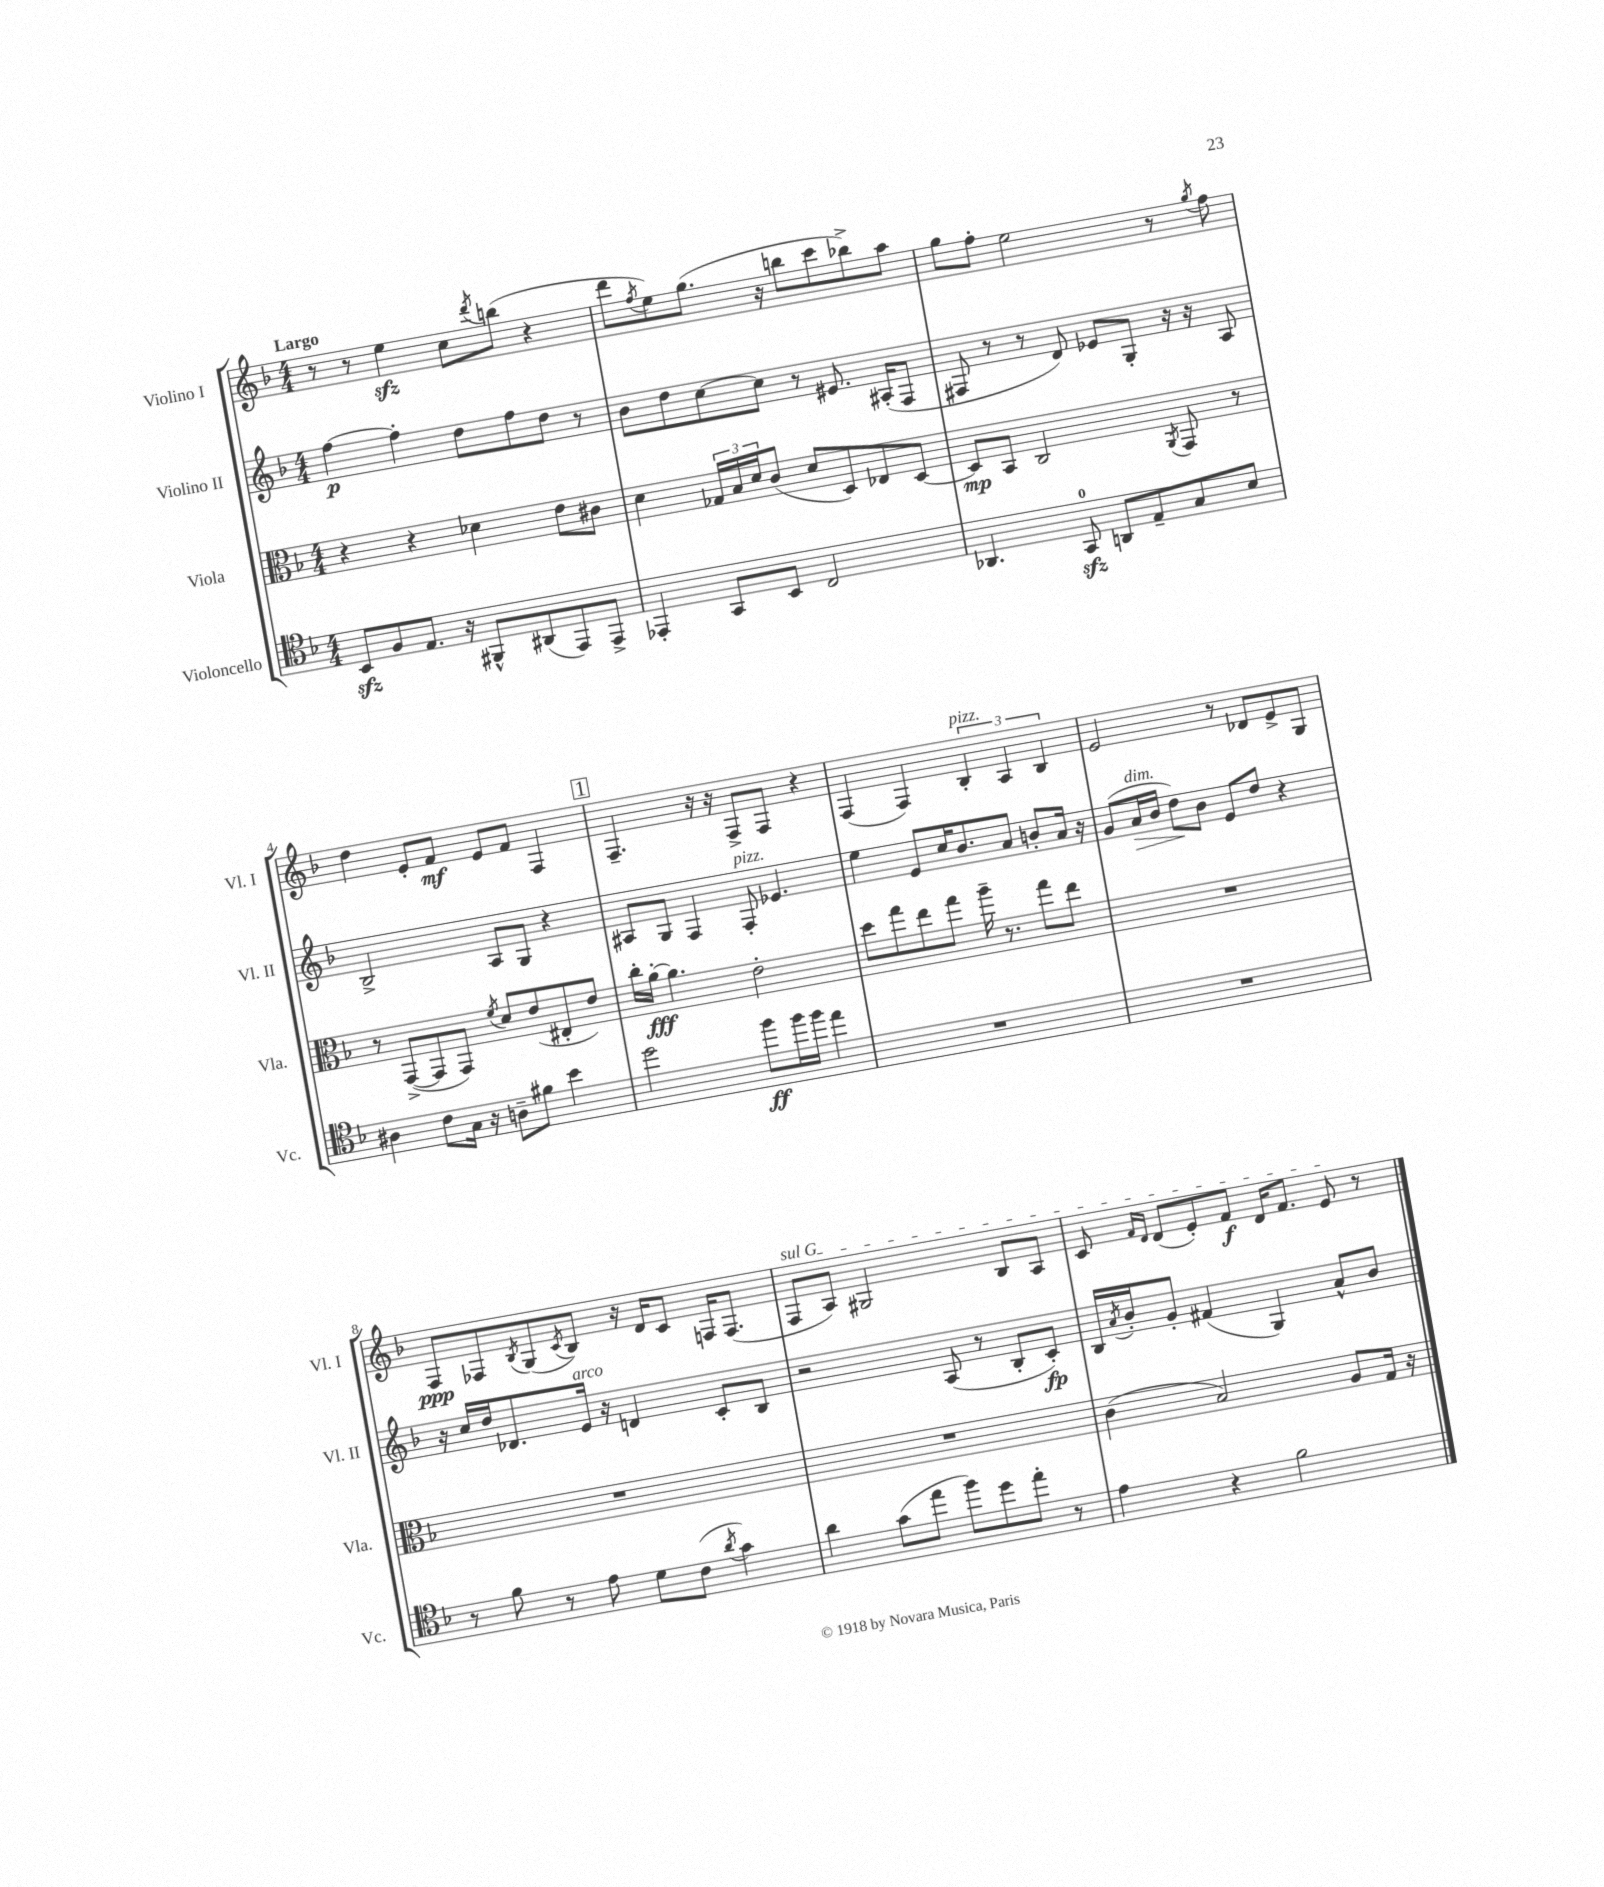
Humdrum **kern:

**kern	**dynam	**kern	**dynam	**kern	**dynam	**kern	**dynam
*part4	*part4	*part3	*part3	*part2	*part2	*part1	*part1
*staff4	*staff4	*staff3	*staff3	*staff2	*staff2	*staff1	*staff1
*I"Violoncello	*	*I"Viola	*	*I"Violino II	*	*I"Violino I	*
*I'Vc.	*	*I'Vla.	*	*I'Vl. II	*	*I'Vl. I	*
*clefC4	*	*clefC3	*	*clefG2	*	*clefG2	*
*k[b-]	*	*k[b-]	*	*k[b-]	*	*k[b-]	*
*M4/4	*	*M4/4	*	*M4/4	*	*M4/4	*
=1	=1	=1	=1	=1	=1	=1	=1
!	!	!	!	!	!	!LO:TX:a:B:t=Largo	!
8BB-zz/L	.	4r	.	[4ff\	p	8r	.
8F/	.	.	.	.	.	8r	.
8.E/J	.	4r	.	4ff'\]	.	4eezz\	.
16r	.	.	.	.	.	.	.
8FF#X^^/L	.	4d-X\	.	8dd\L	.	8cc\L	.
.	.	.	.	.	.	8qddd/	.
(8AA#X/	.	.	.	8ff\	.	(8bbn\J	.
8EE/)	.	8e\L	.	8dd\J	.	4r	.
8EE^/J	.	8c#X\J	.	8r	.	.	.
=2	=2	=2	=2	=2	=2	=2	=2
4EE-X'/	.	4d\	.	8b-\L	.	8ddd\L	.
.	.	.	.	.	.	8qff/	.
.	.	.	.	8dd\	.	8ee\)	.
8GG/L	.	24G-X/LL	.	[8cc\	.	(8.gg\J	.
.	.	24B-/	.	.	.	.	.
.	.	24d/J	.	.	.	.	.
8BB-/J	.	(8c/J	.	8cc\J]	.	.	.
.	.	.	.	.	.	16r	.
2C/	.	8d/L	.	8r	.	8bbn\L	.
.	.	8D/)	.	8.e#X/	.	8ccc\	.
.	.	8E-X/	.	.	.	8bb-X^\)	.
.	.	.	.	(16A#X'/KL	.	.	.
.	.	[8D/J	.	8F/J	.	8aa\J	.
=3	=3	=3	=3	=3	=3	=3	=3
4.AA-X/	.	8D/L]	mp	8F#X/	.	8gg\L	.
.	.	8BB-/J	.	8r	.	8ff'\J	.
.	.	2C/	.	8r	.	2ee\	.
8GGzz/	.	.	.	8d/)	.	.	.
8AAn/L	.	.	.	8e-X/L	.	.	.
8E~/	.	.	.	8G'/J	.	.	.
.	.	8qAA/	.	.	.	.	.
8G/	.	8GG/	.	16r	.	8r	.
.	.	.	.	16r	.	.	.
.	.	.	.	.	.	8qgg/	.
8B-/J	.	8r	.	8A/	.	8ff\	.
!!LO:LB:g=z
=4	=4	=4	=4	=4	=4	=4	=4
4A#X\	.	8r	.	2B-^/	.	4dd\	.
.	.	([8GG^/L	.	.	.	.	.
8c\L	.	8GG/]	.	.	.	8e'/L	.
16G\Jk	.	8GG/J)	.	.	.	8f/J	mf
16r	.	.	.	.	.	.	.
.	.	8qf/	.	.	.	.	.
8An~\L	.	8d/L	.	8A/L	.	8e/L	.
8f#X\J	.	(8e/	.	8G/J	.	8f/J	.
4b-\	.	8E#X'/	.	4r	.	4F/	.
.	.	8e/J)	.	.	.	.	.
!!LO:REH:place=s1:t=1
=5	=5	=5	=5	=5	=5	=5	=5
2dd\	.	16cc'\LL	.	8A#X/L	.	4.F~/	.
.	.	[16a'\JJ	fff	.	.	.	.
.	.	4.a\]	.	8G/J	.	.	.
.	.	.	.	4F/	.	.	.
.	.	.	.	.	.	16r	.
.	.	.	.	.	.	16r	.
!	!	!	!	!LO:TX:a:i:t=pizz.	!	!	!
8ff\L	ff	2e'\	.	8F'/	.	8F^/L	.
16ff\L	.	.	.	4.e-X/	.	8F/J	.
16ff\JJ	.	.	.	.	.	.	.
4ee\	.	.	.	.	.	4r	.
=6	=6	=6	=6	=6	=6	=6	=6
1r	.	8dd\L	.	4ee\	.	(4F/	.
.	.	8gg\	.	.	.	.	.
.	.	8ee\	.	8e/L	.	4F/)	.
.	.	8gg\J	.	16cc/K	.	.	.
.	.	.	.	8.b-/	.	.	.
!	!	!	!	!	!	!LO:TX:a:i:t=pizz.	!
.	.	16aa~\	.	.	.	6B-'/	.
.	.	8.r	.	.	.	.	.
.	.	.	.	8a/J	.	.	.
.	.	.	.	.	.	6A/	.
.	.	8gg\L	.	8bn'/L	.	.	.
.	.	.	.	.	.	6B-/	.
.	.	8ee\J	.	16a/Jk	.	.	.
.	.	.	.	16r	.	.	.
=7	=7	=7	=7	=7	=7	=7	=7
1r	.	1r	.	(8g/L	.	2e/	.
!	!	!	!	!LO:TX:a:i:t=dim.	!	!	!
!	!	!	!	!	!LO:HP:b	!	!
.	.	.	.	16a/L	>	.	.
.	.	.	.	16b-/JJ	.	.	.
.	.	.	.	8dd\L)	.	.	.
.	.	.	.	8b-\J	]	.	.
.	.	.	.	8e/L	.	8r	.
.	.	.	.	8dd/J	.	8d-X/L	.
.	.	.	.	4r	.	8e^/	.
.	.	.	.	.	.	8G/J	.
!!LO:LB:g=z
=8	=8	=8	=8	=8	=8	=8	=8
8r	.	1r	.	16r	.	8F/L	ppp
.	.	.	.	16cc/LL	.	.	.
8f\	.	.	.	16dd/J	.	8F-X/	.
.	.	.	.	8.d-X/	.	.	.
.	.	.	.	.	.	8qB-/	.
8r	.	.	.	.	.	(8G/	.
.	.	.	.	.	.	8qc/	.
!	!	!	!	!LO:TX:a:i:t=arco	!	!	!
8e\	.	.	.	16e/Jk	.	8B-/J)	.
.	.	.	.	16r	.	.	.
8d\L	.	.	.	4dn/	.	16r	.
.	.	.	.	.	.	16d/KL	.
(8c\J	.	.	.	.	.	8c/J	.
8qa/	.	.	.	.	.	.	.
4g\)	.	.	.	8c'/L	.	16Fn/KL	.
.	.	.	.	.	.	(8.F/J	.
.	.	.	.	8B-/J	.	.	.
=9	=9	=9	=9	=9	=9	=9	=9
!	!	!	!	!	!	!LO:TX:a:i:t=sul G	!
4a\	.	1r	.	2r	.	8F/L	.
.	.	.	.	.	.	8A/J)	.
(8g\L	.	.	.	.	.	2G#X/	.
8ee\J	.	.	.	.	.	.	.
8ff\L)	.	.	.	(8A/	.	.	.
8dd\	.	.	.	8r	.	.	.
8ee'\J	.	.	.	8B-'/L	.	8B-/L	.
8r	.	.	.	8c'/J)	fp	8A/J	.
=10	=10	=10	=10	=10	=10	=10	=10
4e\	.	(4c\	.	16B-/LL	.	8c/	.
.	.	.	.	8qa/	.	.	.
.	.	.	.	16b-'/J	.	.	.
.	.	.	.	.	.	16qqf/LL	.
.	.	.	.	.	.	16qqd/JJ	.
.	.	.	.	8g'/J	.	(8d/L	.
4r	.	2B-/)	.	(4f#X/	.	8e'/)	.
.	.	.	.	.	.	8f/J	f
2f\	.	.	.	4G/)	.	16d/KL	.
.	.	.	.	.	.	8.f/J	.
.	.	8A/L	.	8a^^/L	.	8e/	.
.	.	16G/Jk	.	8b-/J	.	8r	.
.	.	16r	.	.	.	.	.
==	==	==	==	==	==	==	==
*-	*-	*-	*-	*-	*-	*-	*-
